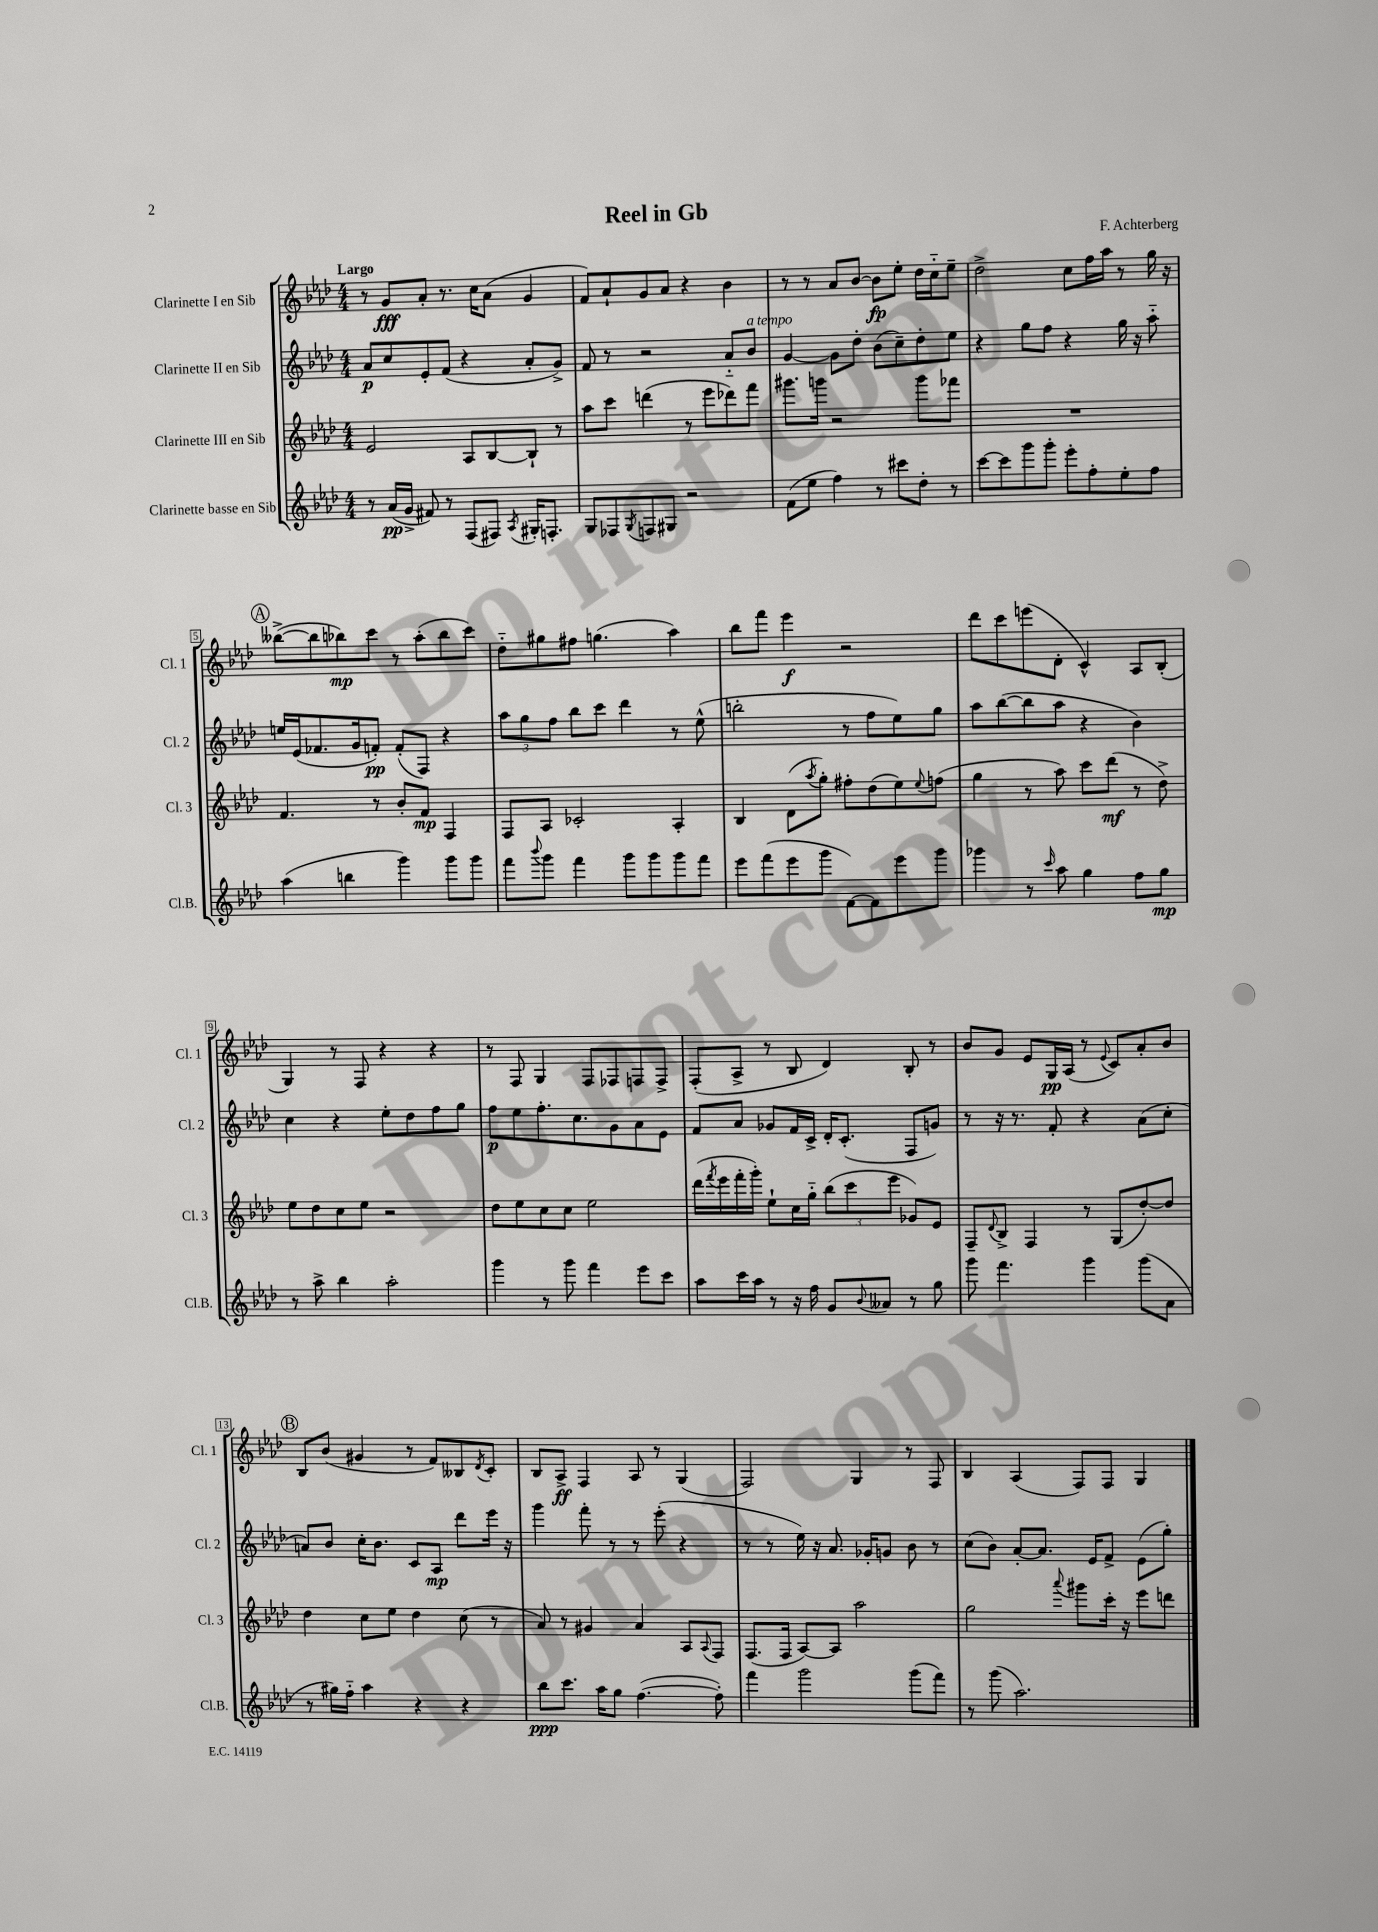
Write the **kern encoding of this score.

**kern	**dynam	**kern	**dynam	**kern	**dynam	**kern	**dynam
*part4	*part4	*part3	*part3	*part2	*part2	*part1	*part1
*staff4	*staff4	*staff3	*staff3	*staff2	*staff2	*staff1	*staff1
*I"Clarinette basse en Sib	*	*I"Clarinette III en Sib	*	*I"Clarinette II en Sib	*	*I"Clarinette I en Sib	*
*I'Cl.B.	*	*I'Cl. 3	*	*I'Cl. 2	*	*I'Cl. 1	*
*clefG2	*	*clefG2	*	*clefG2	*	*clefG2	*
*k[b-e-a-d-]	*	*k[b-e-a-d-]	*	*k[b-e-a-d-]	*	*k[b-e-a-d-]	*
*M4/4	*	*M4/4	*	*M4/4	*	*M4/4	*
=1	=1	=1	=1	=1	=1	=1	=1
!	!	!	!	!	!	!LO:TX:a:B:t=Largo	!
8r	.	2e-/	.	8a-/L	p	8r	.
(16a-/LL	pp	.	.	8cc/	.	8g/L	fff
16g^/JJ	.	.	.	.	.	.	.
8f#X/)	.	.	.	8e-'/	.	8a-'/J	.
8r	.	.	.	(8f/J	.	8.r	.
(8F/L	.	8A-/L	.	4r	.	.	.
.	.	.	.	.	.	16cc\KL	.
8F#X/J)	.	[8B-/	.	.	.	(8a-\J	.
8qA-/	.	.	.	.	.	.	.
16G#X'/KL	.	8B-`/J]	.	8a-'/L	.	4g/	.
8.Fn'/J	.	.	.	.	.	.	.
.	.	8r	.	8g^/J)	.	.	.
=2	=2	=2	=2	=2	=2	=2	=2
8G/L	.	8aa-\L	.	8f/	.	8f/L)	.
8F-X/	.	8ccc\J	.	8r	.	8a-`/	.
8qG/	.	.	.	.	.	.	.
8Fn/	.	(4dddn\	.	2r	.	8g/	.
8G#X/J	.	.	.	.	.	8a-/J	.
2r	.	8r	.	.	.	4r	.
.	.	8eee-\L	.	.	.	.	.
.	.	8ddd-X\)	.	8a-/L	.	4b-\	.
!	!	!	!	!LO:TX:a:i:t=a tempo	!	!	!
.	.	8fff\J	.	8b-/J	.	.	.
=3	=3	=3	=3	=3	=3	=3	=3
(8f\L	.	8.ggg#X\L	.	[4g/	.	8r	.
8ee-\J	.	.	.	.	.	8r	.
.	.	16gggn\Jk	.	.	.	.	.
4ff\)	.	2r	.	8g\L]	.	8a-/L	.
.	.	.	.	8dd-'\J	.	[8b-/J	.
8r	.	.	.	(8b-\L	.	8b-\L]	fp
8ccc#X\L	.	.	.	8cc~\)	.	8ee-'\J	.
8dd-'\J	.	8ggg\L	.	8dd-'\	.	16dd-\LL	.
.	.	.	.	.	.	16cc\J	.
8r	.	8fff-X\J	.	8ee-\J	.	8ee-~\J	.
=4	=4	=4	=4	=4	=4	=4	=4
[8ccc\L	.	1r	.	4r	.	2dd-^\	.
8ccc\]	.	.	.	.	.	.	.
8ggg\	.	.	.	8gg\L	.	.	.
8ggg'\J	.	.	.	8ff\J	.	.	.
8eee-'\L	.	.	.	4r	.	8cc\L	.
8ff'\	.	.	.	.	.	16ff\L	.
.	.	.	.	.	.	16aa-\JJ	.
8ee-'\	.	.	.	16gg\	.	8r	.
.	.	.	.	16r	.	.	.
8ff\J	.	.	.	8aa-\	.	16gg\	.
.	.	.	.	.	.	16r	.
!!LO:LB:g=z
!!LO:REH:place=s1:t=A
=5	=5	=5	=5	=5	=5	=5	=5
(4aa-\	.	4.f/	.	16een/LL	.	([8bb--X^\L	.
.	.	.	.	(16e-/J	.	.	.
.	.	.	.	8.f-X/	.	8bb--\]	.
4bbn\	.	.	.	.	.	8bb-X\)	mp
.	.	.	.	16g/k	.	.	.
.	.	8r	.	8fn'/J)	pp	8ccc\J	.
4ggg\)	.	8b-'/L	.	(8f'/L	.	8r	.
.	.	8f/J	mp	8F/J)	.	(8aa-'\L	.
8ggg\L	.	4F/	.	4r	.	8bb-\	.
8ggg\J	.	.	.	.	.	8ccc\J)	.
=6	=6	=6	=6	=6	=6	=6	=6
8fff\L	.	8F/L	.	12aa-\L	.	8dd-\L	.
.	.	.	.	12gg\	.	.	.
8qqbbb-/	.	.	.	.	.	.	.
8ggg\J	.	8A-/J	.	.	.	8gg#X\	.
.	.	.	.	12ff\J	.	.	.
4fff\	.	2c-X'/	.	8bb-\L	.	8ff#X\J	.
.	.	.	.	8ccc\J	.	(4.ggn\	.
8ggg\L	.	.	.	4ddd-\	.	.	.
8ggg\	.	.	.	.	.	.	.
8ggg\	.	4A-'/	.	8r	.	4aa-\)	.
8fff\J	.	.	.	(8ee-^^\	.	.	.
=7	=7	=7	=7	=7	=7	=7	=7
8eee-\L	.	4B-/	.	2bbn'\	.	8bb-\L	.
(8fff\	.	.	.	.	.	8fff\J	.
8eee-\	.	(8d-\L	.	.	.	4eee-\	f
.	.	8qaa-/	.	.	.	.	.
8ggg\J	.	8gg'\J)	.	.	.	.	.
[8f\L)	.	8ff#X'\L	.	8r	.	2r	.
8f\]	.	(8dd-\	.	8ff\L	.	.	.
8eee-\	.	8ee-\)	.	8ee-\)	.	.	.
.	.	8qqee-/	.	.	.	.	.
8ggg\J	.	(8ffn\J	.	8gg\J	.	.	.
=8	=8	=8	=8	=8	=8	=8	=8
4ggg-X\	.	4gg\	.	8aa-\L	.	8ddd-\L	.
.	.	.	.	([8bb-\	.	8ccc\	.
8r	.	8r	.	8bb-\]	.	(8eeen\	.
16qqccc/	.	.	.	.	.	.	.
8aa-\	.	8aa-\)	.	8aa-\J	.	8d-'\J	.
4gg\	.	8ccc\L	.	4r	.	4c^^/)	.
.	.	(8ddd-\J	mf	.	.	.	.
8ff\L	.	8r	.	4b-\)	.	8A-/L	.
8gg\J	mp	8dd-^\)	.	.	.	(8B-'/J	.
!!LO:LB:g=z
=9	=9	=9	=9	=9	=9	=9	=9
8r	.	8ee-\L	.	4cc\	.	4G/)	.
8aa-^\	.	8dd-\	.	.	.	.	.
4bb-\	.	8cc\	.	4r	.	8r	.
.	.	8ee-\J	.	.	.	8F/	.
2aa-'\	.	2r	.	8ee-'\L	.	4r	.
.	.	.	.	8dd-\	.	.	.
.	.	.	.	8ff\	.	4r	.
.	.	.	.	8gg\J	.	.	.
=10	=10	=10	=10	=10	=10	=10	=10
4ggg\	.	8dd-\L	.	8ff\L	p	8r	.
.	.	8ee-\	.	8ee-\	.	8F/	.
8r	.	8cc\	.	8.ff'\	.	4G/	.
8ggg\	.	8cc\J	.	.	.	.	.
.	.	.	.	8.cc\	.	.	.
4fff\	.	2ee-\	.	.	.	8F/L	.
.	.	.	.	8g\	.	8F-X/	.
8eee-\L	.	.	.	8a-\	.	8Fn/	.
8ccc\J	.	.	.	8e-\J	.	8F^/J	.
=11	=11	=11	=11	=11	=11	=11	=11
8aa-\L	.	(16ddd-\LL	.	8f/L	.	(8F'/L	.
.	.	8qfff/	.	.	.	.	.
.	.	16eee-\	.	.	.	.	.
16ccc\L	.	16fff'\	.	8a-/J	.	8A-^/J	.
16aa-\JJ	.	16ggg'\JJ)	.	.	.	.	.
8r	.	8ee-`\L	.	8g-X/L	.	8r	.
16r	.	16cc\L	.	16f/L	.	8B-/	.
16ff\	.	16gg\JJ	.	16c^/JJ	.	.	.
8g/L	.	(12bb-\L	.	16d-'/KL	.	4d-/)	.
.	.	.	.	(8.c'/J	.	.	.
.	.	12ccc\	.	.	.	.	.
8qqb-/	.	.	.	.	.	.	.
8a--X/J	.	.	.	.	.	.	.
.	.	12eee-\J	.	.	.	.	.
8r	.	8g-X/L)	.	8F/L	.	8B-'/	.
8gg\	.	8e-/J	.	8gn/J)	.	8r	.
=12	=12	=12	=12	=12	=12	=12	=12
8ggg\	.	8F~/L	.	8r	.	8b-/L	.
.	.	8qqd-/	.	.	.	.	.
4.fff\	.	8B-^/J	.	16r	.	8g/J	.
.	.	.	.	8.r	.	.	.
.	.	4F/	.	.	.	8e-/L	.
.	.	.	.	8f'/	.	16G/L	pp
.	.	.	.	.	.	(16A-/JJ	.
4ggg\	.	8r	.	4r	.	8r	.
.	.	.	.	.	.	8qqe-/	.
.	.	(8G/L	.	.	.	8c/L)	.
(8ggg\L	.	[8dd-'/)	.	(8a-\L	.	8a-'/	.
8a-\J	.	8dd-/J]	.	8cc'\J	.	8b-/J	.
!!LO:LB:g=z
!!LO:REH:place=s1:t=B
=13	=13	=13	=13	=13	=13	=13	=13
8r	.	4dd-\	.	8an/L)	.	8B-/L	.
16gg#X\LL)	.	.	.	8b-/J	.	(8b-/J	.
16ff\JJ	.	.	.	.	.	.	.
4aa-\	.	8cc\L	.	16cc'\KL	.	4g#X/	.
.	.	.	.	8.b-\J	.	.	.
.	.	8ee-\J	.	.	.	.	.
4r	.	4dd-\	.	8c/L	.	8r	.
.	.	.	.	8A-/J	mp	8f/L)	.
4r	.	(8cc\	.	8ddd-\L	.	8B--X/	.
.	.	.	.	.	.	8qd-/	.
.	.	8r	.	16eee-\Jk	.	8c'/J	.
.	.	.	.	16r	.	.	.
=14	=14	=14	=14	=14	=14	=14	=14
8bb-\L	ppp	8a-/)	.	4ggg\	.	8B-/L	.
8.ccc\J	.	8r	.	.	.	8A-^/J	ff
.	.	4g#X/	.	8fff'\	.	4F/	.
16aa-\KL	.	.	.	.	.	.	.
8gg\J	.	.	.	8r	.	.	.
([4.ff\	.	4a-/	.	8r	.	8A-/	.
.	.	.	.	(8eee-'\	.	8r	.
.	.	8A-/L	.	4r	.	(4G/	.
.	.	8qqA-/	.	.	.	.	.
8ff'\])	.	8F/J	.	.	.	.	.
=15	=15	=15	=15	=15	=15	=15	=15
4fff\	.	(8.F/L	.	8r	.	2F/)	.
.	.	.	.	8r	.	.	.
.	.	16F/Jk	.	.	.	.	.
2ggg\	.	[8A-/L)	.	16ee-\)	.	.	.
.	.	.	.	16r	.	.	.
.	.	8A-/J]	.	8.a-/	.	.	.
.	.	2aa-\	.	.	.	4G/	.
.	.	.	.	16g-X'/KL	.	.	.
.	.	.	.	8gn/J	.	.	.
(8ggg\L	.	.	.	8b-\	.	8r	.
8fff\J)	.	.	.	8r	.	8F/	.
=16	=16	=16	=16	=16	=16	=16	=16
8r	.	2gg\	.	(8cc\L	.	4B-/	.
(8ggg\	.	.	.	8b-\J)	.	.	.
2.aa-\)	.	.	.	[8a-'/L	.	(4A-/	.
.	.	.	.	8.a-/J]	.	.	.
.	.	8qqaaa-/	.	.	.	.	.
.	.	8ggg#X\L	.	.	.	8F/L)	.
.	.	.	.	16e-/KL	.	.	.
.	.	16ccc'\Jk	.	8f^/J	.	8F/J	.
.	.	16r	.	.	.	.	.
.	.	8eee-\L	.	(8e-\L	.	4G/	.
.	.	8dddn\J	.	8gg'\J)	.	.	.
==	==	==	==	==	==	==	==
*-	*-	*-	*-	*-	*-	*-	*-
